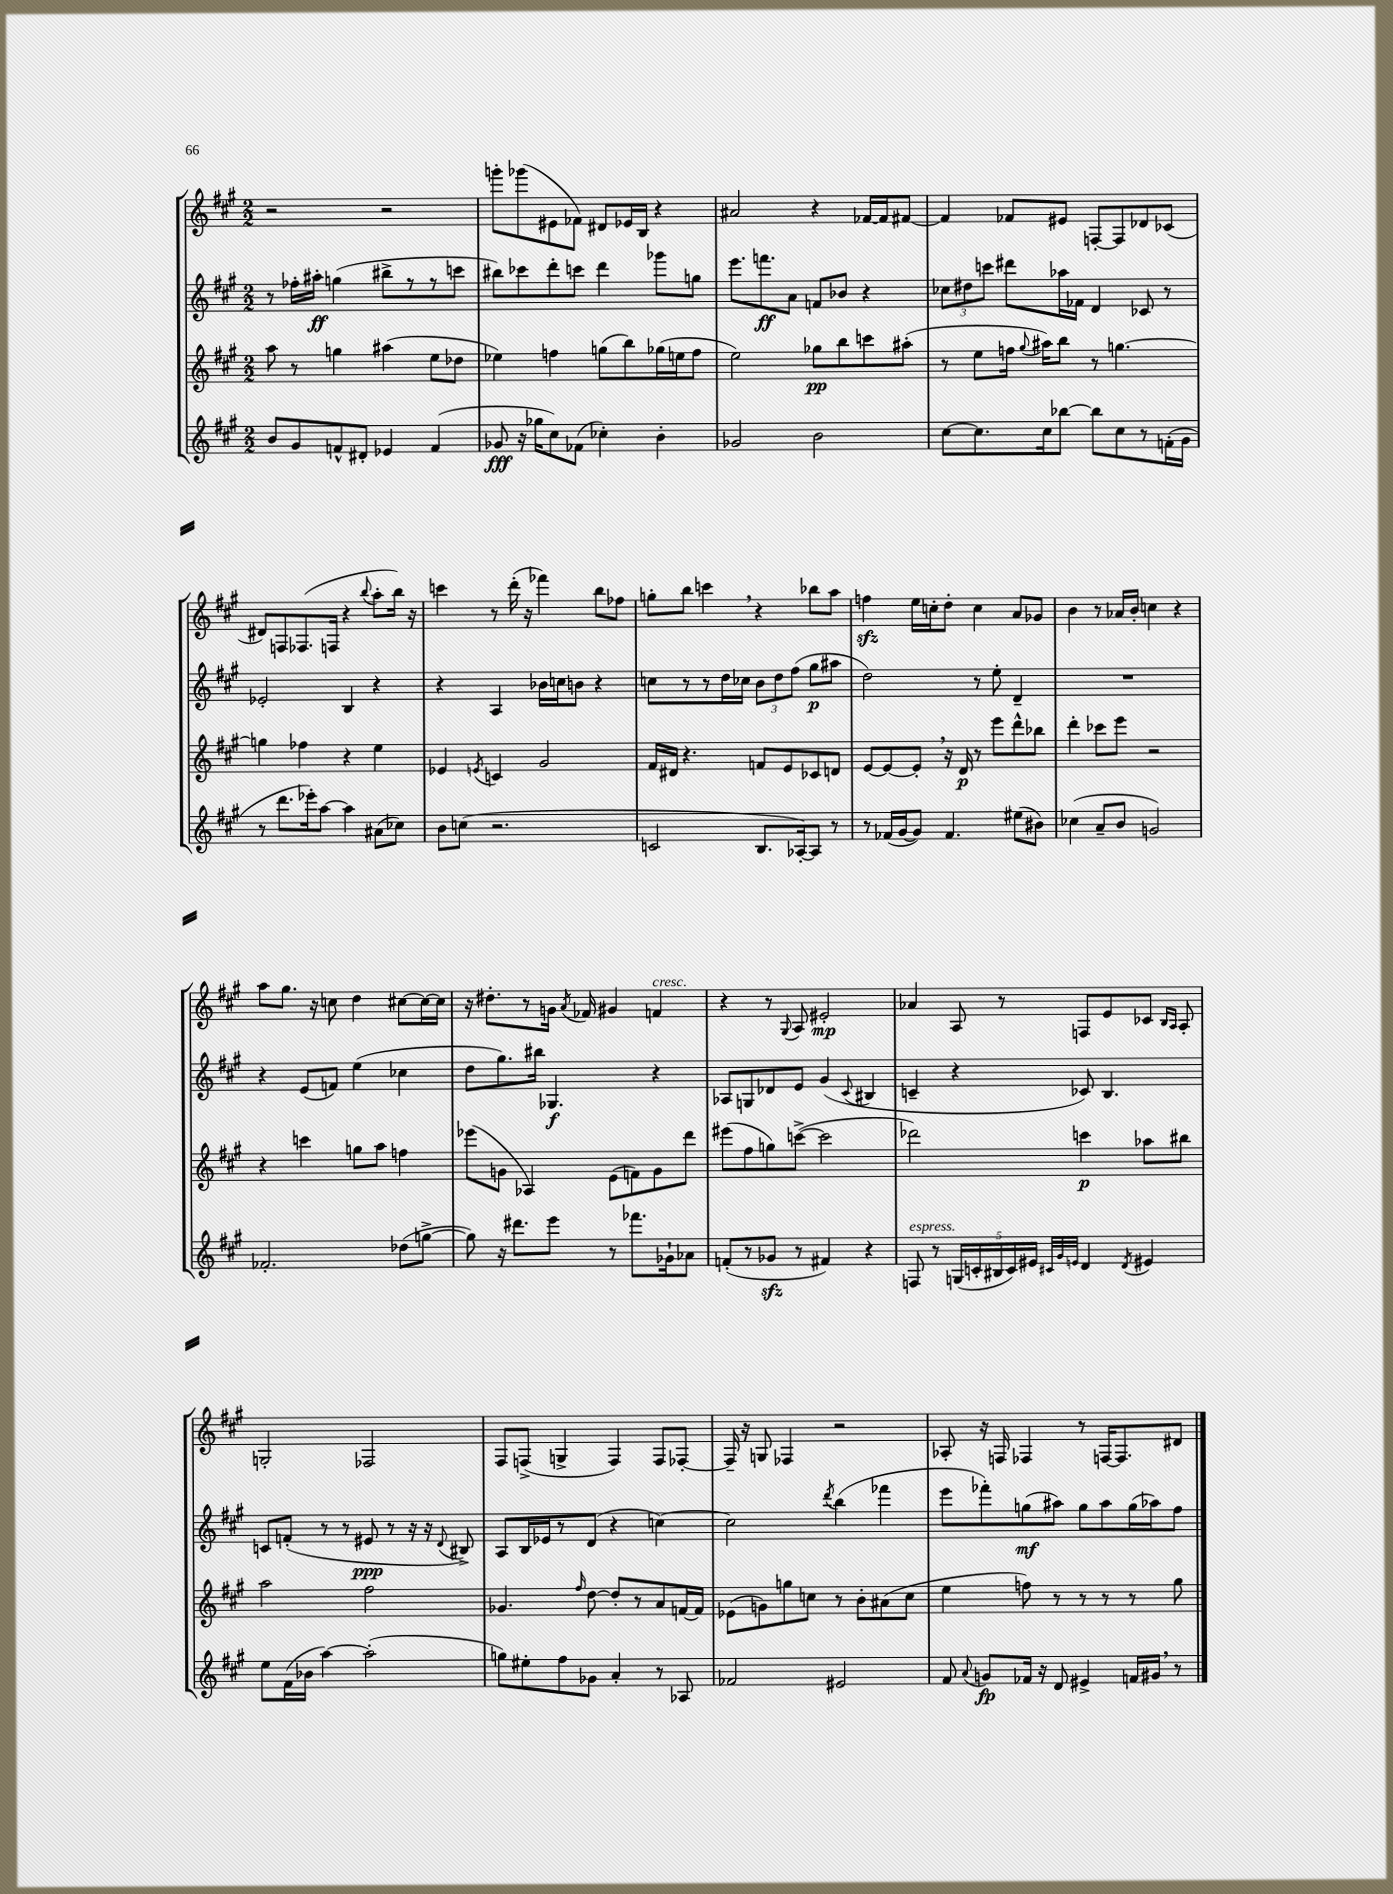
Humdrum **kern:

**kern	**dynam	**kern	**dynam	**kern	**dynam	**kern	**dynam
*part4	*part4	*part3	*part3	*part2	*part2	*part1	*part1
*staff4	*staff4	*staff3	*staff3	*staff2	*staff2	*staff1	*staff1
*clefG2	*	*clefG2	*	*clefG2	*	*clefG2	*
*k[f#c#g#]	*	*k[f#c#g#]	*	*k[f#c#g#]	*	*k[f#c#g#]	*
*M2/2	*	*M2/2	*	*M2/2	*	*M2/2	*
=99	=99	=99	=99	=99	=99	=99	=99
8b/L	.	8aa\	.	8r	.	2r	.
8g#/	.	8r	.	16ff-X'\LL	.	.	.
.	.	.	.	16aa#X'\JJ	ff	.	.
8fn^^/	.	4ggn\	.	(4ggn\	.	.	.
8d#X'/J	.	.	.	.	.	.	.
4e-X/	.	(4aa#X\	.	8bb#X^\L	.	2r	.
.	.	.	.	8r	.	.	.
(4f/	.	8ee\L	.	8r	.	.	.
.	.	8dd-X\J	.	8cccn\J	.	.	.
=100	=100	=100	=100	=100	=100	=100	=100
8g-X/	fff	4ee-X\)	.	8bb#X\L)	.	8gggn'\L	.
16r	.	.	.	8ccc-X\	.	(8ggg-X\	.
16gg-X\KL	.	.	.	.	.	.	.
8cc#\)	.	4ffn\	.	8ddd'\	.	8e#X\	.
(8f-X\J	.	.	.	8cccn\J	.	8f-X\J)	.
4cc-X'\)	.	(8ggn\L	.	4ddd\	.	8d#X/L	.
.	.	8bb\)	.	.	.	16e-X/L	.
.	.	.	.	.	.	16B/JJ	.
4b'\	.	(16gg-X\L	.	8ggg-X\L	.	4r	.
.	.	16een\J	.	.	.	.	.
.	.	8ff\J	.	8ggn\J	.	.	.
=101	=101	=101	=101	=101	=101	=101	=101
2g-X/	.	2ee\)	.	8.eee\L	.	2a#X/	.
.	.	.	.	8.fffn\	ff	.	.
.	.	.	.	8a\J	.	.	.
2b\	.	8gg-X\L	pp	8fn/L	.	4r	.
.	.	8bb\	.	8b-X/J	.	.	.
.	.	8cccn\	.	4r	.	[16f-X/LL	.
.	.	.	.	.	.	16f-/J]	.
.	.	(8aa#X'\J	.	.	.	[8f#X/J	.
=102	=102	=102	=102	=102	=102	=102	=102
[8cc#\L	.	8r	.	12cc-X\L	.	4f#/]	.
.	.	.	.	12dd#X\	.	.	.
8.cc#\]	.	8ee\L	.	.	.	.	.
.	.	.	.	12cccn\J	.	.	.
.	.	16ffn\Jk	.	8ddd#X\L	.	8f-X/L	.
.	.	8qqgg#/	.	.	.	.	.
16cc#\k	.	16aa#X\KL)	.	.	.	.	.
[8bb-X\J	.	8bb\J	.	16aa-X\L	.	8e#X/J	.
.	.	.	.	16f-X\JJ	.	.	.
8bb-\L]	.	8r	.	4d/	.	[8Fn'/L	.
8cc#\	.	[4.ggn\	.	.	.	8F/]	.
8r	.	.	.	8c-X/	.	8d-X/	.
(16fn'\L	.	.	.	8r	.	(8c-X/J	.
16g#\JJ	.	.	.	.	.	.	.
!!LO:LB:g=z
=103	=103	=103	=103	=103	=103	=103	=103
8r	.	4ggn\]	.	2e-X'/	.	8d#X/L)	.
8.ddd\L	.	.	.	.	.	8Fn/	.
.	.	4ff-X\	.	.	.	(8.F-X/	.
16eee-X'\k)	.	.	.	.	.	.	.
[8aa\J	.	.	.	.	.	.	.
.	.	.	.	.	.	16Fn/Jk	.
4aa\]	.	4r	.	4B/	.	4r	.
.	.	.	.	.	.	8qqbb/	.
(8a#X\L	.	4ee\	.	4r	.	8aa'\L	.
8cc-X\J)	.	.	.	.	.	16bb\Jk)	.
.	.	.	.	.	.	16r	.
=104	=104	=104	=104	=104	=104	=104	=104
8b\L	.	4e-X/	.	4r	.	4cccn\	.
(8ccn\J	.	.	.	.	.	.	.
.	.	8qen/	.	.	.	.	.
2.r	.	4cn/	.	4A/	.	8r	.
.	.	.	.	.	.	(16ddd'\	.
.	.	.	.	.	.	16r	.
.	.	2g#/	.	16b-X\LL	.	4fff-X\)	.
.	.	.	.	16ccn\J	.	.	.
.	.	.	.	8bn\J	.	.	.
.	.	.	.	4r	.	8bb\L	.
.	.	.	.	.	.	8ff-X\J	.
=105	=105	=105	=105	=105	=105	=105	=105
2cn/	.	16f#/LL	.	8ccn\L	.	8ggn'\L	.
.	.	16d#X/JJ	.	.	.	.	.
.	.	4.r	.	8r	.	8bb\J	.
.	.	.	.	8r	.	4cccn,\	.
.	.	.	.	16dd\L	.	.	.
.	.	.	.	16cc-X\JJ	.	.	.
8.B/L	.	8fn/L	.	12b\L	.	4r	.
.	.	.	.	12dd\	.	.	.
.	.	8e/	.	.	.	.	.
.	.	.	.	(12ff#\J	.	.	.
[16A-X'/k)	.	.	.	.	.	.	.
8A-/J]	.	8c-X/	.	8gg#\L	p	8bb-X\L	.
8r	.	8dn/J	.	8aa#X\J	.	8aa\J	.
=106	=106	=106	=106	=106	=106	=106	=106
8r	.	[8e/L	.	2dd\)	.	4ffnzz\	.
(16f-X/LL	.	8e/_	.	.	.	.	.
[16g#/J	.	.	.	.	.	.	.
8g#/J])	.	8e',/J]	.	.	.	16ee\LL	.
.	.	.	.	.	.	16ccn'\J	.
4.f-/	.	16r	.	.	.	8dd'\J	.
.	.	16d/	p	.	.	.	.
.	.	8r	.	8r	.	4cc\	.
.	.	8eee\L	.	8ee'\	.	.	.
(8ee#X\L	.	8ddd^^\	.	4d~/	.	8a/L	.
8b#X\J)	.	8bb-X\J	.	.	.	8g-X/J	.
=107	=107	=107	=107	=107	=107	=107	=107
(4cc-X\	.	4ddd'\	.	1r	.	4b\	.
8a~/L	.	8ccc-X\L	.	.	.	8r	.
8b/J	.	8eee\J	.	.	.	16a-X/LL	.
.	.	.	.	.	.	16b'/JJ	.
2gn/)	.	2r	.	.	.	4ccn\	.
.	.	.	.	.	.	4r	.
!!LO:LB:g=z
=108	=108	=108	=108	=108	=108	=108	=108
2.f-X'/	.	4r	.	4r	.	8aa\L	.
.	.	.	.	.	.	8.gg#\J	.
.	.	4cccn\	.	(8e/L	.	.	.
.	.	.	.	.	.	16r	.
.	.	.	.	8fn/J)	.	8ccn\	.
.	.	8ggn\L	.	(4ee\	.	4dd\	.
.	.	8aa\J	.	.	.	.	.
(8dd-X\L	.	4ffn\	.	4cc-X\	.	[8cc#X\L	.
[8ggn^\J	.	.	.	.	.	16cc#\L_	.
.	.	.	.	.	.	16cc#\JJ]	.
=109	=109	=109	=109	=109	=109	=109	=109
8gg\])	.	(8eee-X\L	.	8dd\L	.	16r	.
.	.	.	.	.	.	8.dd#X'\L	.
16r	.	8gn\J	.	8.gg#\)	.	.	.
8.ddd#X\L	.	.	.	.	.	.	.
.	.	4A-X/)	.	.	.	8r	.
.	.	.	.	16bb#X\Jk	.	.	.
8eee\J	.	.	.	4.G-X/	f	16gn\Jk	.
.	.	.	.	.	.	8qa/	.
.	.	.	.	.	.	16f-X/	.
8r	.	(8e\L	.	.	.	4g#X/	.
8.fff-X\L	.	8fn\)	.	.	.	.	.
!	!	!	!	!	!	!LO:TX:a:i:t=cresc.	!
.	.	8g\	.	4r	.	4fn/	.
16g-X`\k	.	.	.	.	.	.	.
8a-X\J	.	8ddd\J	.	.	.	.	.
=110	=110	=110	=110	=110	=110	=110	=110
(8fn'/L	.	(8eee#X\L	.	8A-X/L	.	4r	.
8r	.	8ff#\	.	8Gn/	.	.	.
8g-Xzz/J	.	8ggn\)	.	8d-X/	.	8r	.
.	.	.	.	.	.	8qqG#/	.
8r	.	([8cccn^\J	.	8e/J	.	8A/	.
4f#X/)	.	2ccc\]	.	(4g#/	.	2e#X'/	mp
.	.	.	.	8qqc#/	.	.	.
4r	.	.	.	4B#X/	.	.	.
=111	=111	=111	=111	=111	=111	=111	=111
!LO:TX:a:i:t=espress.	!	!	!	!	!	!	!
8Fn/	.	2ddd-X\)	.	4cn~/	.	4a-X/	.
8r	.	.	.	.	.	.	.
(20Gn/LL	.	.	.	4r	.	8A/	.
20cn'/	.	.	.	.	.	.	.
20B#X/	.	.	.	.	.	.	.
.	.	.	.	.	.	8r	.
20c/)	.	.	.	.	.	.	.
20e#X/JJ	.	.	.	.	.	.	.
32qqc#X/LLL	.	.	.	.	.	.	.
32qqg#/	.	.	.	.	.	.	.
32qqen/JJJ	.	.	.	.	.	.	.
4d/	.	4cccn\	p	8c-X/)	.	8Fn/L	.
.	.	.	.	4.B/	.	8e/	.
8qd/	.	.	.	.	.	.	.
4e#X/	.	8aa-X\L	.	.	.	8c-X/J	.
.	.	.	.	.	.	16qqB/LL	.
.	.	.	.	.	.	16qqA/JJ	.
.	.	8bb#X\J	.	.	.	8A'/	.
!!LO:LB:g=z
=112	=112	=112	=112	=112	=112	=112	=112
8ee\L	.	2aa\	.	8cn/L	.	2Gn'/	.
(16f#\L	.	.	.	(8fn'/J	.	.	.
16b-X\JJ	.	.	.	.	.	.	.
[4aa\)	.	.	.	8r	.	.	.
.	.	.	.	8r	.	.	.
(2aa'\]	.	2ff#\	.	8e#X/	ppp	2F-X/	.
.	.	.	.	8r	.	.	.
.	.	.	.	16r	.	.	.
.	.	.	.	16r	.	.	.
.	.	.	.	8qqd/	.	.	.
.	.	.	.	8B#X^/)	.	.	.
=113	=113	=113	=113	=113	=113	=113	=113
8ggn\L)	.	4.g-X/	.	8A/L	.	8F#/L	.
8ee#X'\	.	.	.	16B/L	.	(8Fn^/J	.
.	.	.	.	16e-X/J	.	.	.
8ff#\	.	.	.	8r	.	4Gn^/	.
.	.	16qqff#/	.	.	.	.	.
8g-X\J	.	[8dd\	.	(8d/J	.	.	.
4a'/	.	8dd'/L]	.	4r	.	4F/)	.
.	.	8r	.	.	.	.	.
8r	.	8a/	.	[4ccn\)	.	8F/L	.
8A-X/	.	[16fn/L	.	.	.	[8F-X'/J	.
.	.	16f/JJ]	.	.	.	.	.
=114	=114	=114	=114	=114	=114	=114	=114
2f-X/	.	(8e-X\L	.	2cc\]	.	16F-~/]	.
.	.	.	.	.	.	16r	.
.	.	8gn\)	.	.	.	8Gn/	.
.	.	8ggn\	.	.	.	4F-X/	.
.	.	8ccn\J	.	.	.	.	.
.	.	.	.	8qddd/	.	.	.
2e#X/	.	8r	.	(4bb\	.	2r	.
.	.	8b'\L	.	.	.	.	.
.	.	(8a#X\	.	4fff-X\	.	.	.
.	.	8cc\J	.	.	.	.	.
=115	=115	=115	=115	=115	=115	=115	=115
8f#/	.	4ee\	.	8eee\L	.	8A-X'/	.
8qqa/	.	.	.	.	.	.	.
8gn/L	fp	.	.	8fff-X'\)	.	16r	.
.	.	.	.	.	.	16Fn/	.
16f-X/Jk	.	8ffn\)	.	(8ggn\	mf	4F-X/	.
16r	.	.	.	.	.	.	.
8d/	.	8r	.	8aa#X\J)	.	.	.
4e#X^/	.	8r	.	8gg\L	.	8r	.
.	.	8r	.	8aa#\	.	[16Fn/KL	.
.	.	.	.	.	.	8.F/]	.
16fn/LL	.	8r	.	(16gg\L	.	.	.
16g#X,/JJ	.	.	.	16aa-X\J)	.	.	.
8r	.	8gg#\	.	8ff#\J	.	8d#X/J	.
==	==	==	==	==	==	==	==
*-	*-	*-	*-	*-	*-	*-	*-
